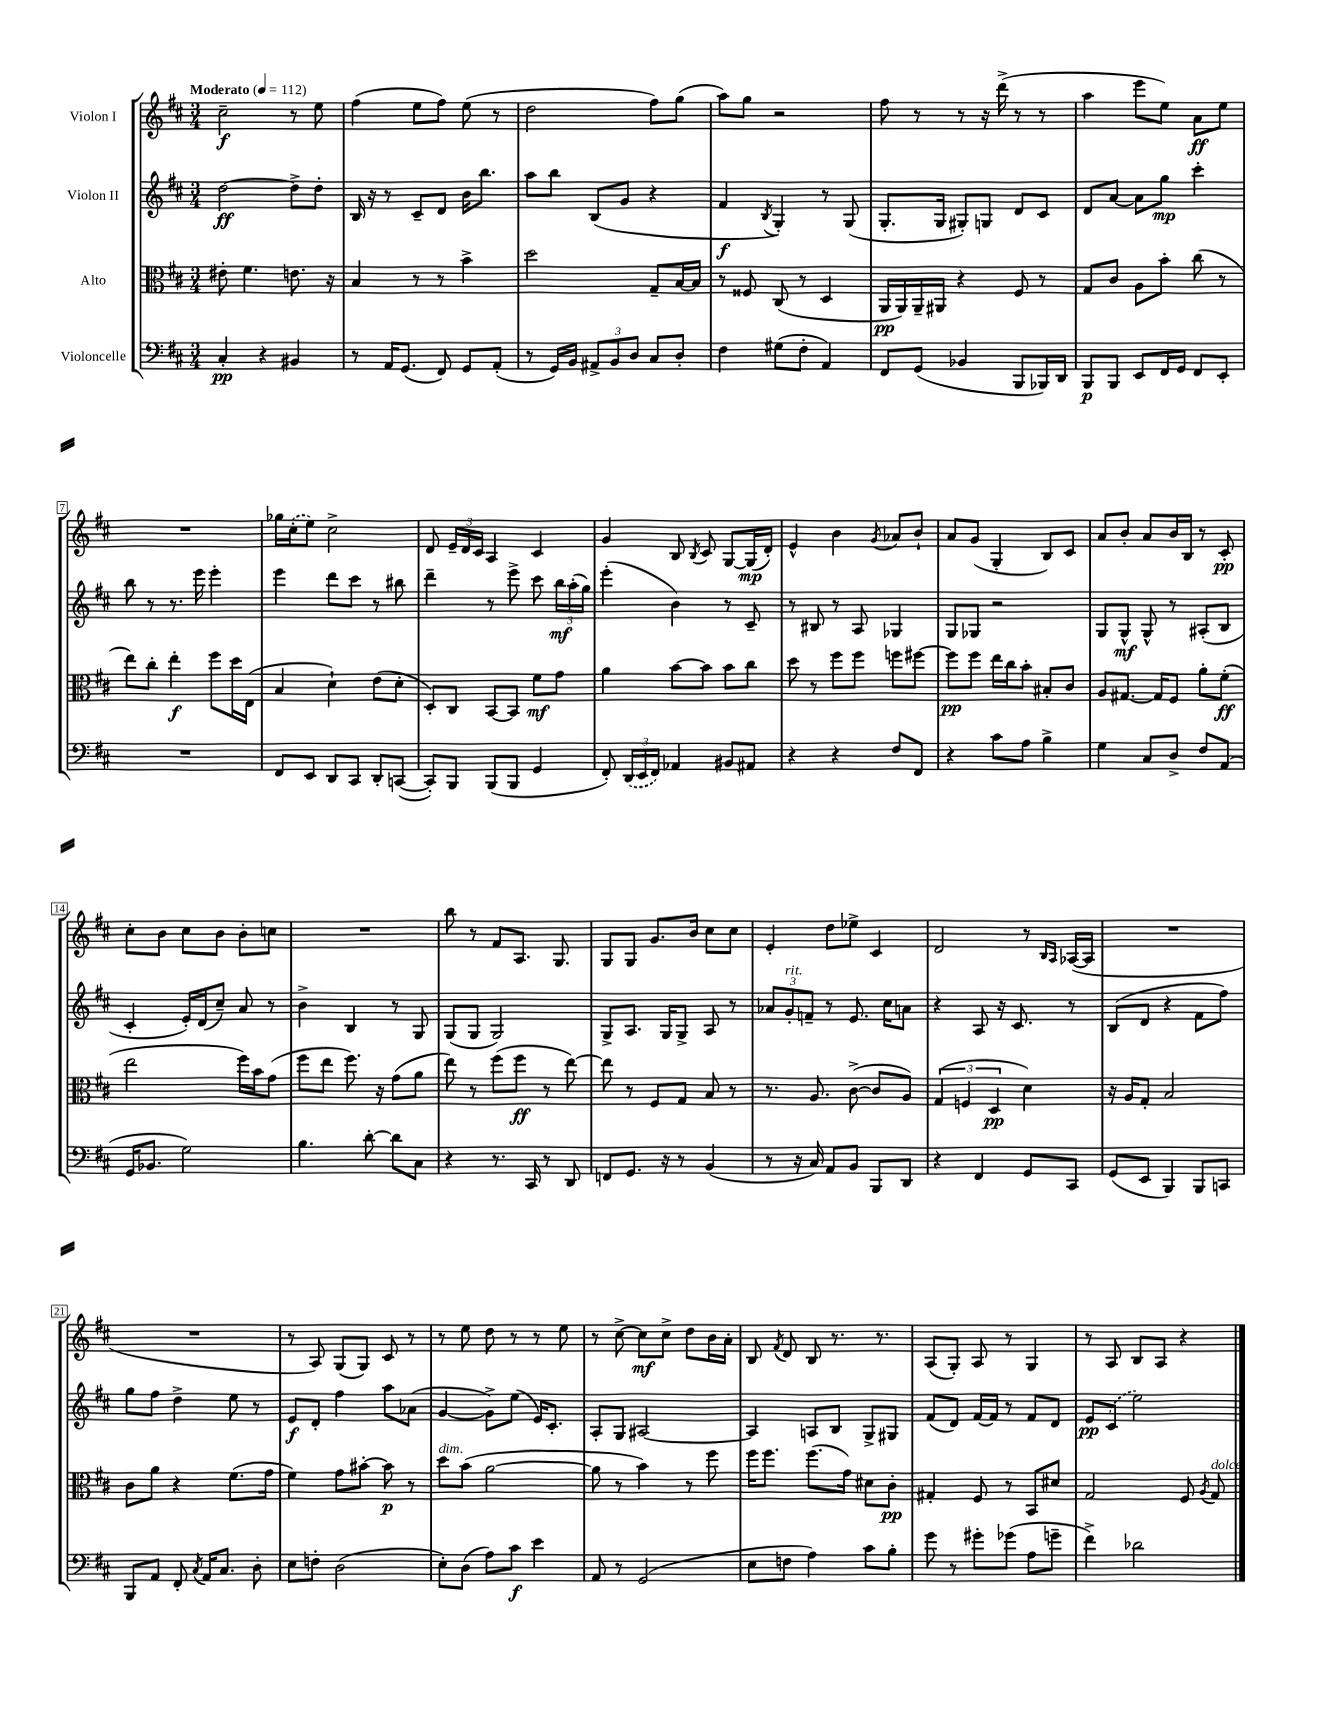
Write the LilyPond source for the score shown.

<<
\new StaffGroup <<
\new Staff = "s0" \with { instrumentName = "Violon I" } {
    \clef treble \key d \major \numericTimeSignature \time 3/4 \tempo "Moderato" 4 = 112
    \autoBeamOff cis''2--\f r8 e''8 |
    fis''4( e''8[ fis''8]) e''8( r8 |
    d''2 fis''8[) g''8]( |
    a''8[) g''8] r2 |
    fis''8 r8 r8 r16 d'''16->( r8 r8 |
    a''4 e'''8[ e''8]) a'8[\ff e''8] |
    R2. |
    ges''16[ \once \slurDashed cis''16-.( e''8]) cis''2-> |
    d'8 \tuplet 3/2 { e'16[-- d'16 cis'16] } a4 cis'4 |
    g'4 b8 \acciaccatura { b8 } cis'8 g8[~ g16\mp( d'16]-.) |
    e'4-^ b'4 \acciaccatura { g'8 } aes'8[ b'8]-! |
    a'8[ g'8]( g4-. b8[) cis'8] |
    a'8[ b'8]-. a'8[ b'16 b16] r8 cis'8-.\pp |
    cis''8[-. b'8] cis''8[ b'8] b'8[-. c''8] |
    R2. |
    b''8 r8 fis'8[ a8.] g8. |
    g8[ g8] g'8.[ b'16] cis''8[ cis''8] |
    e'4-. d''8[ ees''8]-> cis'4 |
    d'2 r8 \grace { b16[ a16] } aes16[~( aes16] |
    R2. |
    R2. |
    r8 a8) g8[( g8]) cis'8 r8 |
    r8 e''8 d''8 r8 r8 e''8 |
    r8 cis''8~-> cis''8[\mf cis''8]-> d''8[ b'16 a'16]-. |
    b8 \acciaccatura { fis'8 } d'8 b8 r8. r8. |
    a8[( g8]-.) a8 r8 g4 |
    r8 a8 b8[ a8] r4 \bar "|." |
}
\new Staff = "s1" \with { instrumentName = "Violon II" } {
    \clef treble \key d \major \numericTimeSignature \time 3/4
    \autoBeamOff d''2~\ff d''8[-> d''8]-. |
    b16 r16 r8 cis'8[-- d'8] b'16[ b''8.] |
    a''8[ b''8] b8[( g'8] r4 |
    fis'4\f \acciaccatura { b8 } g4-.) r8 g8( |
    g8.[-. g16] gis8[-.) g8] d'8[ cis'8] |
    d'8[ a'8]~ a'8[ g''8]\mp cis'''4-. |
    b''8 r8 r8. e'''16 e'''4-. |
    e'''4 d'''8[ cis'''8] r8 bis''8 |
    d'''4-- r8 e'''8-> cis'''8 \tuplet 3/2 { b''16[\mf a''16-.( g''16]) } |
    e'''4-.( b'4) r8 cis'8-- |
    r8 bis8 r8 a8 ges4 |
    g8[ ges8] r2 |
    g8[ g8]-^\mf g8-^ r8 ais8[-.( b8] |
    cis'4-. e'16[-.) d'16( cis''8]--) a'8 r8 |
    b'4-> b4 r8 g8 |
    g8[( g8] g2) |
    g8[-> a8.] g16[ g8]-> a8 r8 |
    \tuplet 3/2 { aes'8[ g'8-.^\markup { \italic "rit." } f'8]-- } r8 e'8. cis''16[ a'8] |
    r4 a8 r16 cis'8. r8 |
    b8[( d'8] r4 fis'8[ fis''8]) |
    g''8[ fis''8] d''4-> e''8 r8 |
    e'8[\f d'8]-. fis''4 a''8[ aes'8]( |
    g'4~ g'8[->) e''8]( e'16[) cis'8.]-. |
    a8[-. g8] ais2~ |
    ais4 a8[ b8] g8[-> gis8] |
    fis'8[( d'8]) fis'16[~ fis'16] r8 fis'8[ d'8] |
    e'8[\pp \once \slurDashed cis'8]( e''2) \bar "|." |
}
\new Staff = "s2" \with { instrumentName = "Alto" } {
    \clef alto \key d \major \numericTimeSignature \time 3/4
    \autoBeamOff eis'8-. fis'4. e'8. r16 |
    b4 r8 r8 b'4-> |
    d''2 g8[-- b16~ b16] |
    r8 fisis8 cis8( r8 d4 |
    a,16[\pp a,16) a,16-- ais,16] r4 fis8 r8 |
    g8[ cis'8] a8[ b'8]-. cis''8( r8 |
    e''8[) cis''8]-. e''4-.\f fis''8[ d''16 e16]( |
    b4 d'4-!) e'8[( d'8]-. |
    d8[-.) cis8] b,8[~ b,8] fis'8[\mf g'8] |
    a'4 b'8[~ b'8] b'8[ cis''8] |
    d''8 r8 fis''8[ fis''8] f''8[ fis''8]~ |
    fis''8[\pp fis''8] e''16[ cis''16 b'8]-. bis8[-. cis'8] |
    a8[ gis8.]~ gis16[ fis8] a'8[-. fis'8]-.\ff( |
    e''2 fis''16[) b'16 g'8]( |
    fis''8[ e''8] fis''8.) r16 g'8[( a'8] |
    e''8) r8 fis''8[( fis''8]\ff r8 e''8~) |
    e''8 r8 fis8[ g8] b8 r8 |
    r8. a8. cis'8~->( cis'8[ a8]) |
    \tuplet 3/2 { g4( f4 d4\pp } d'4) |
    r16 a16[ g8]-. b2 |
    cis'8[ a'8] r4 fis'8.[( g'16] |
    fis'4) g'8[ bis'8]~-. bis'8\p r8 |
    d''8[^\markup { \italic "dim." } b'8]( a'2~ |
    a'8 r8 b'4) r8 fis''8 |
    fis''16[ fis''8.] fis''8.[( g'16]) dis'8[ cis'8]-.\pp |
    gis4-. fis8 r8 b,8[ dis'8] |
    g2 fis8 \acciaccatura { a8 } g8^\markup { \italic "dolce" } \bar "|." |
}
\new Staff = "s3" \with { instrumentName = "Violoncelle" } {
    \clef bass \key d \major \numericTimeSignature \time 3/4
    \autoBeamOff cis4-.\pp r4 bis,4 |
    r8 a,16[ g,8.]( fis,8) g,8[ a,8]-.( |
    r8 g,16[) b,16] \tuplet 3/2 { ais,8[-> b,8 d8] } cis8[ d8]-. |
    fis4 gis8[( fis8]-. a,4) |
    fis,8[ g,8]( bes,4 b,,8[ bes,,16) d,16] |
    b,,8[\p b,,8] e,8[ fis,16 g,16] fis,8[ e,8]-. |
    R2. |
    fis,8[ e,8] d,8[ cis,8] d,8[-. c,8]~( |
    c,8[-.) b,,8] b,,8[( b,,8] g,4 |
    fis,8-.) \tuplet 3/2 { \once \slurDashed d,16[( e,16 fis,16]) } aes,4 bis,8[ ais,8] |
    r4 r4 fis8[ fis,8] |
    r4 cis'8[ a8] b4-> |
    g4 cis8[ d8]-> fis8[ a,8]( |
    g,16[ bes,8.] g2) |
    b4. d'8~-. d'8[ cis8] |
    r4 r8. cis,16 r8 d,8 |
    f,8[ g,8.] r16 r8 b,4( |
    r8 r16 cis16) a,8[ b,8] b,,8[ d,8] |
    r4 fis,4 g,8[ cis,8] |
    g,8[( e,8] b,,4) b,,8[ c,8] |
    b,,8[ a,8] fis,8-. \acciaccatura { cis8 } a,16[ cis8.] d8-. |
    e8[ f8]-. d2( |
    e8[-.) d8]( a8[) cis'8]\f e'4 |
    a,8 r8 g,2( |
    e8[ f8] a4) cis'8[ b8]-. |
    g'8 r8 gis'8[-. ges'8]( a8[ g'8]-- |
    fis'4->) des'2 \bar "|." |
}
>>
>>
\layout { \context { \Score \override BarNumber.stencil = #(make-stencil-boxer 0.1 0.3 ly:text-interface::print) } }
